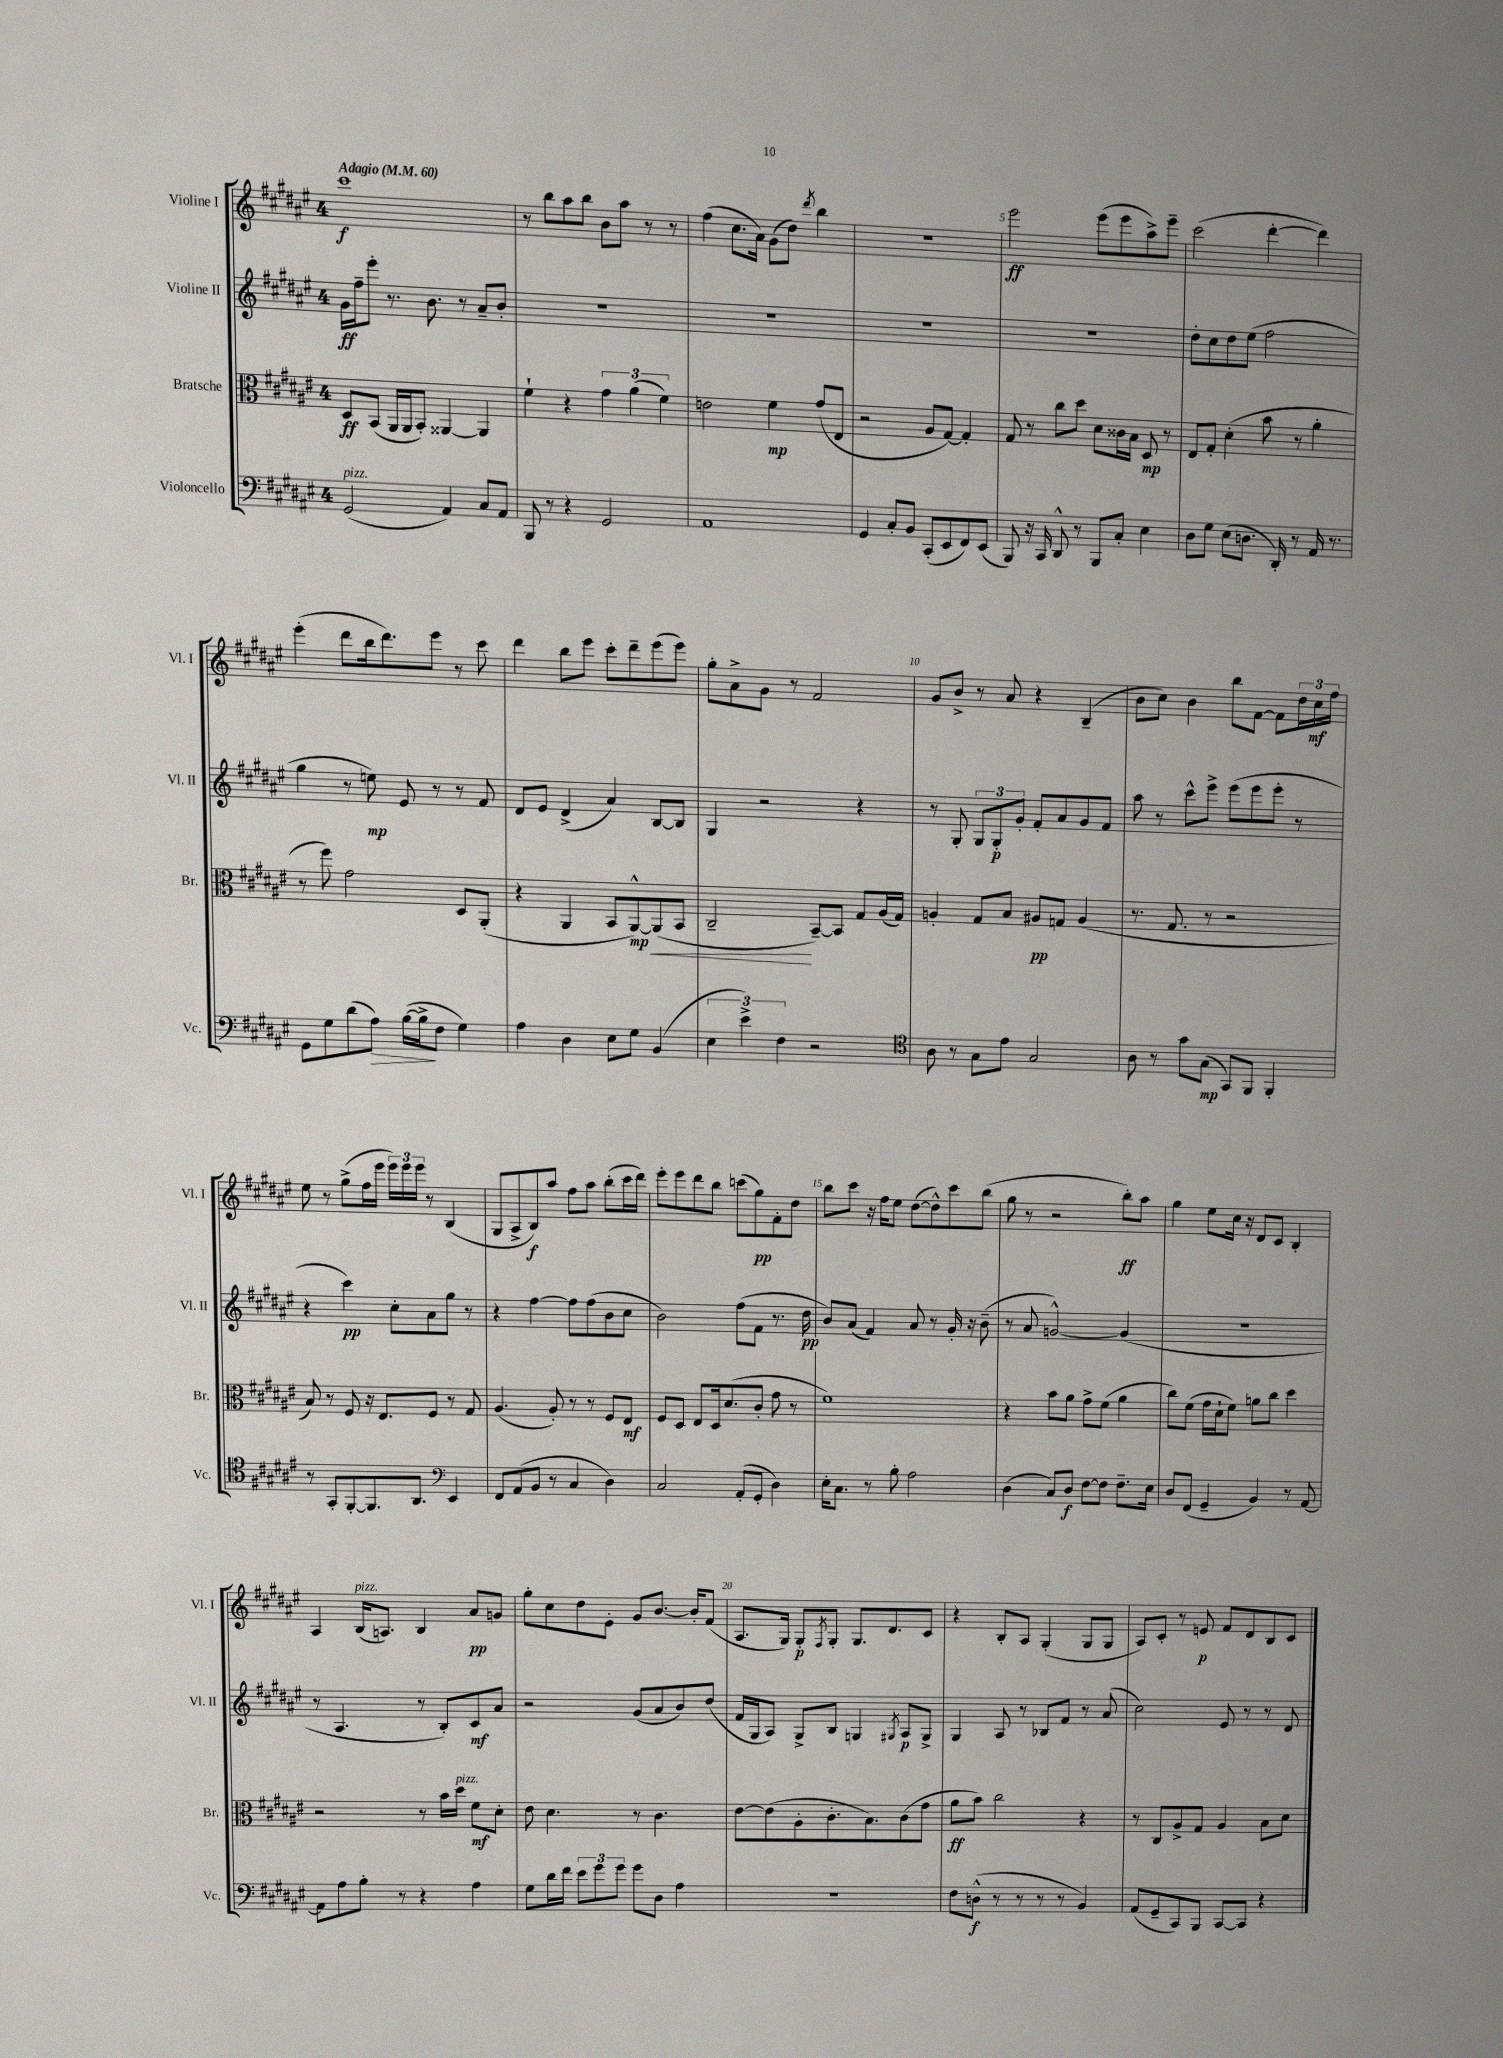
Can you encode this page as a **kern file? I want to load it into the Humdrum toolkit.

**kern	**kern	**kern	**kern
*staff4	*staff3	*staff2	*staff1
*clefF4	*clefC3	*clefG2	*clefG2
*k[f#c#g#d#a#e#]	*k[f#c#g#d#a#e#]	*k[f#c#g#d#a#e#]	*k[f#c#g#d#a#e#]
*M4/4	*M4/4	*M4/4	*M4/4
*MM60	*MM60	*MM60	*MM60
(2GG#/	8D#/L	16g#\LL	1ccc#
.	.	16ff#~\J	.
.	(8BB/J	8eee#'\J	.
.	16AA#/LL	8.r	.
.	16AA#/J	.	.
.	8BB'/J)	.	.
.	.	8.b\	.
4AA#/)	[4AA##/	.	.
.	.	8r	.
8C#/L	4AA##/]	8a#~/L	.
8AA#/J	.	8b'/J	.
=	=	=	=
8BBB/	4f#`\	1r	8r
8r	.	.	8bb\L
4r	4r	.	8aa#\
.	.	.	8bb\J
2GG#/	6g#\	.	8b\L
.	.	.	8aa#\J
.	(6a#\	.	.
.	.	.	8r
.	6f#\)	.	.
.	.	.	8r
=	=	=	=
1AA#	2e\	1r	(4ff#\
.	.	.	8.cc#\L
.	.	.	16a#\Jk)
.	4f#\	.	(8g#\L
.	.	.	8dd#\J)
.	.	.	8qddd#/
.	(8g#/L	.	4bb\
.	8E#/J	.	.
=	=	=	=
4GG#/	2r	1r	1r
8C#'/L	.	.	.
8BB/J	.	.	.
(8CC#'/L	8A#/L	.	.
8EE#/	[8G#/J)	.	.
8FF#/)	4G#'/]	.	.
(8EE#/J	.	.	.
=	=	=	=
8BBB/)	8G#/	1r	2eee#\
16r	8r	.	.
16CC#/	.	.	.
8DD#^^/	8cc#\L	.	.
8r	8dd#\J	.	.
8BBB/L	8d#\L	.	(8eee#\L
8C#'/J	16c##\L	.	8eee#\
.	16B\JJ	.	.
4E#\	8D#/	.	8aa#^\)
.	8r	.	8eee#~\J
=	=	=	=
8D#\L	8E#/L	8dd#'\L	(2ccc#\
8G#\J	8G#'/J	8cc#\	.
(8E#\L	(4d#'\	8dd#\	.
8.D\J	.	(8ee#\J	.
.	8b\	2ff#\	[4ddd#'\
16DD#'/)	.	.	.
8r	8r	.	.
16AA#/	4a#'\	.	4ddd#\])
8.r	.	.	.
=	=	=	=
8GG#\L	8r	4gg#\	(4eee#'\
8G#\	8ff#\)	.	.
(8d#\	2g#\	8r	8ddd#\L
8A#\J)	.	8ee\)	16bb\k
.	.	.	8.ddd#\)
([16B\LL	.	8e#/	.
16B^\]J	.	.	.
8F#\J	.	8r	8eee#\J
4G#\)	8D#/L	8r	8r
.	(8AA#'/J	8f#/	8ccc#\
=	=	=	=
4A#\	4r	8d#/L	4ddd#\
.	.	8e#/J	.
4D#\	4AA#/	(4d#^/	8bb\L
.	.	.	8eee#\J
8E#\L	8BB/L	4a#/)	8ccc#'\L
8G#\J	[8AA#^^/)	.	8ddd#~\
(4BB/	(8AA#/]	[8B/L	(8eee#\
.	8BB/J	8B/]J	8eee#\J)
=	=	=	=
6E#\	2C#~/	4G#/	8gg#'\L
.	.	.	8a#^\
6e#^\)	.	.	.
.	.	2r	8g#\J
6F#\	.	.	.
.	.	.	8r
2r	[8BB~/L)	.	2f#/
.	8BB/]J	.	.
.	8G#/L	4r	.
.	(16A#/L	.	.
.	16G#/JJ)	.	.
=	=	=	=
*clefC4	*	*	*
8A#\	4A'/	8r	8g#/L
8r	.	8G#'/	8b^/J
8G#\L	8G#/L	12G#/L	8r
.	.	12G#'/	.
8e#\J	8B/J	.	8a#/
.	.	12g#'/J	.
2G#/	8A#/L	8f#'/L	4r
.	8G/J	8a#/	.
.	(4A#/	8g#/	(4B~/
.	.	8f#/J	.
=	=	=	=
8A#\	8.r	8aa#\	8b\L
8r	.	8r	8cc#\J)
.	8.G#/	.	.
8g#\L	.	8ccc#^^\L	4b\
(8G#\J	8r	8eee#^\J	.
8GG#/L)	2r	(8eee#\L	8bb\L
8FF#/J	.	8eee#\	[8f#\J
4FF#'/	.	8eee#'\J	8f#\]L
.	.	8r	24dd#\L
.	.	.	24cc#\
.	.	.	24ff#\JJ
=	=	=	=
8r	8B/)	4r	8ee#\
8GG#'/L	8r	.	8r
[8FF#'/	8F#/	4ccc#\)	(8gg#^\L
8.FF#/]	16r	.	16ff#\L
.	8.E#/L	.	16eee#\JJ
.	.	8cc#'\L	24eee#\LL)
.	.	.	24eee#\
8.AA#/J	.	.	.
.	.	.	24eee#\JJ
.	8F#/J	8a#\	8r
*clefF4	*	*	*
4EE#/	8r	8gg#\J	(4B/
.	8G#/	8r	.
=	=	=	=
8FF#/L	(4.A#/	4r	8G#/L
(8AA#/	.	.	8A#^/
8BB/J	.	[4ff#\	8B/)
8r	8A#'/)	.	8aa#/J
4C#/	8r	8ff#\]L	8ff#\L
.	8r	(8ff#\	8aa#\J
4D#\)	8F#/L	8b\	(8bb'\L
.	8E#/J	8cc#\J	16ccc#\L
.	.	.	16ddd#\JJ)
=	=	=	=
2C#/	8F#/L	2b\)	8eee#'\L
.	8D#/J	.	8eee#\
.	8E#/L	.	8ddd#\
.	16D#/k	.	8bb\J
.	(8.d#/	.	.
(8AA#'/L	.	(8ff#\L	(8ccc\L
8GG#'/J	8c#'/J	8f#\J	8gg#\)
4D#\)	8g#\	8.r	8f#'\
.	8r	.	8dd#\J
.	.	16dd#\	.
=	=	=	=
16E#'\LK	1f#)	8b/L)	8bb\L
8.C#\J	.	.	.
.	.	(8a#/J	8ccc#\J
8r	.	4f#/)	16r
.	.	.	16ff#\LK
8B'\	.	.	8ee#\J
2A#\	.	8a#/	([8dd#\L
.	.	8r	8dd#^^\])
.	.	16g#'/	8ccc#\
.	.	16r	.
.	.	(8b~\	(8bb\J
=	=	=	=
(4D#\	4r	8r	8gg#\
.	.	8a#/	8r
8C#/L)	8b\L	[2g^^/)	2r
8D#/J	8a#\J	.	.
[8F#\L	8g#^\L	.	.
8F#\]J	(8f#\J	.	.
8.F#~\L	4a#\	(4g/]	8bb'\L)
.	.	.	8aa#\J
16E#\Jk	.	.	.
=	=	=	=
8D#/L	8cc#\L)	1r	4gg#\
(8FF#/J	(8f#\J	.	.
4GG#~/	16g#\LL	.	8ee#\L
.	16d#`\J	.	.
.	8f#\J)	.	16cc#\Jk
.	.	.	16r
4BB/)	8a\L	.	8d#/L
.	8cc#\J	.	8c#/J
8r	4dd#\	.	4B'/
[8AA#/	.	.	.
=	=	=	=
8AA#\]L	2r	8r	4A#/
8A#\	.	4.A#/	.
8B'\J	.	.	(16B/LK
.	.	.	8.A/J)
8r	.	.	.
4r	8r	8r	4B/
.	16b\LL	8B'/L)	.
.	16dd#\JJ	.	.
4A#\	8f#\L	8c#/	8a#/L
.	8d#'\J	8a#/J	8g/J
=	=	=	=
8G#\L	8e#\	2r	8gg#'\L
16d#\L	4.d#\	.	8cc#\
16f#\JJ	.	.	.
12e#\L	.	.	8dd#\
12g#\	.	.	.
.	.	.	8e#'\J
12g#\J	.	.	.
8g#\L	8r	(8g#/L	8g#/L
8D#\J	4.c#\	8a#/	[8.b/J
4A#\	.	8b/)	.
.	.	.	16b'/]LK
.	.	(8dd#/J	(8f#/J
=	=	=	=
1r	[8e#\L	16f#/LL	8.A#/L
.	.	16G#/J	.
.	(8e#\]	8A#/J)	.
.	.	.	16G#/Jk)
.	8A#'\	8G#^/L	8G#'/L
.	.	.	8qF#/
.	8.c#'\	8B/J	8G#'/J
.	.	4G/	8.G#/L
.	8.B\)	.	.
.	.	.	8.d#/
.	.	8qG#/	.
.	(8c#\	8A#/L	.
.	8g#\J	8G#^/J	8c#/J
=	=	=	=
8F#\L	8a#\L	4G#/	4r
(8D^^\J	8b\J)	.	.
8r	2cc#\	8A#/	8B'/L
8r	.	8r	8A#/J
8r	.	8B-/L	(4G#'/
8r	.	8f#/J	.
4BB/)	4r	8r	8G#/L
.	.	(8a#/	8G#/J
=	=	=	=
(8AA#/L	8r	2cc#\)	8A#/L)
8GG#~/	8C#/L	.	8c#'/J
8CC#/)	8A#^/	.	8r
8BBB/J	8G#/J	.	8e/
[8CC#/L	4A#/	8e#/	8f#/L
8CC#/]J	.	8r	8d#/
4r	8B\L	8r	8B/
.	8d#\J	8d#/	8c#/J
==	==	==	==
*-	*-	*-	*-
